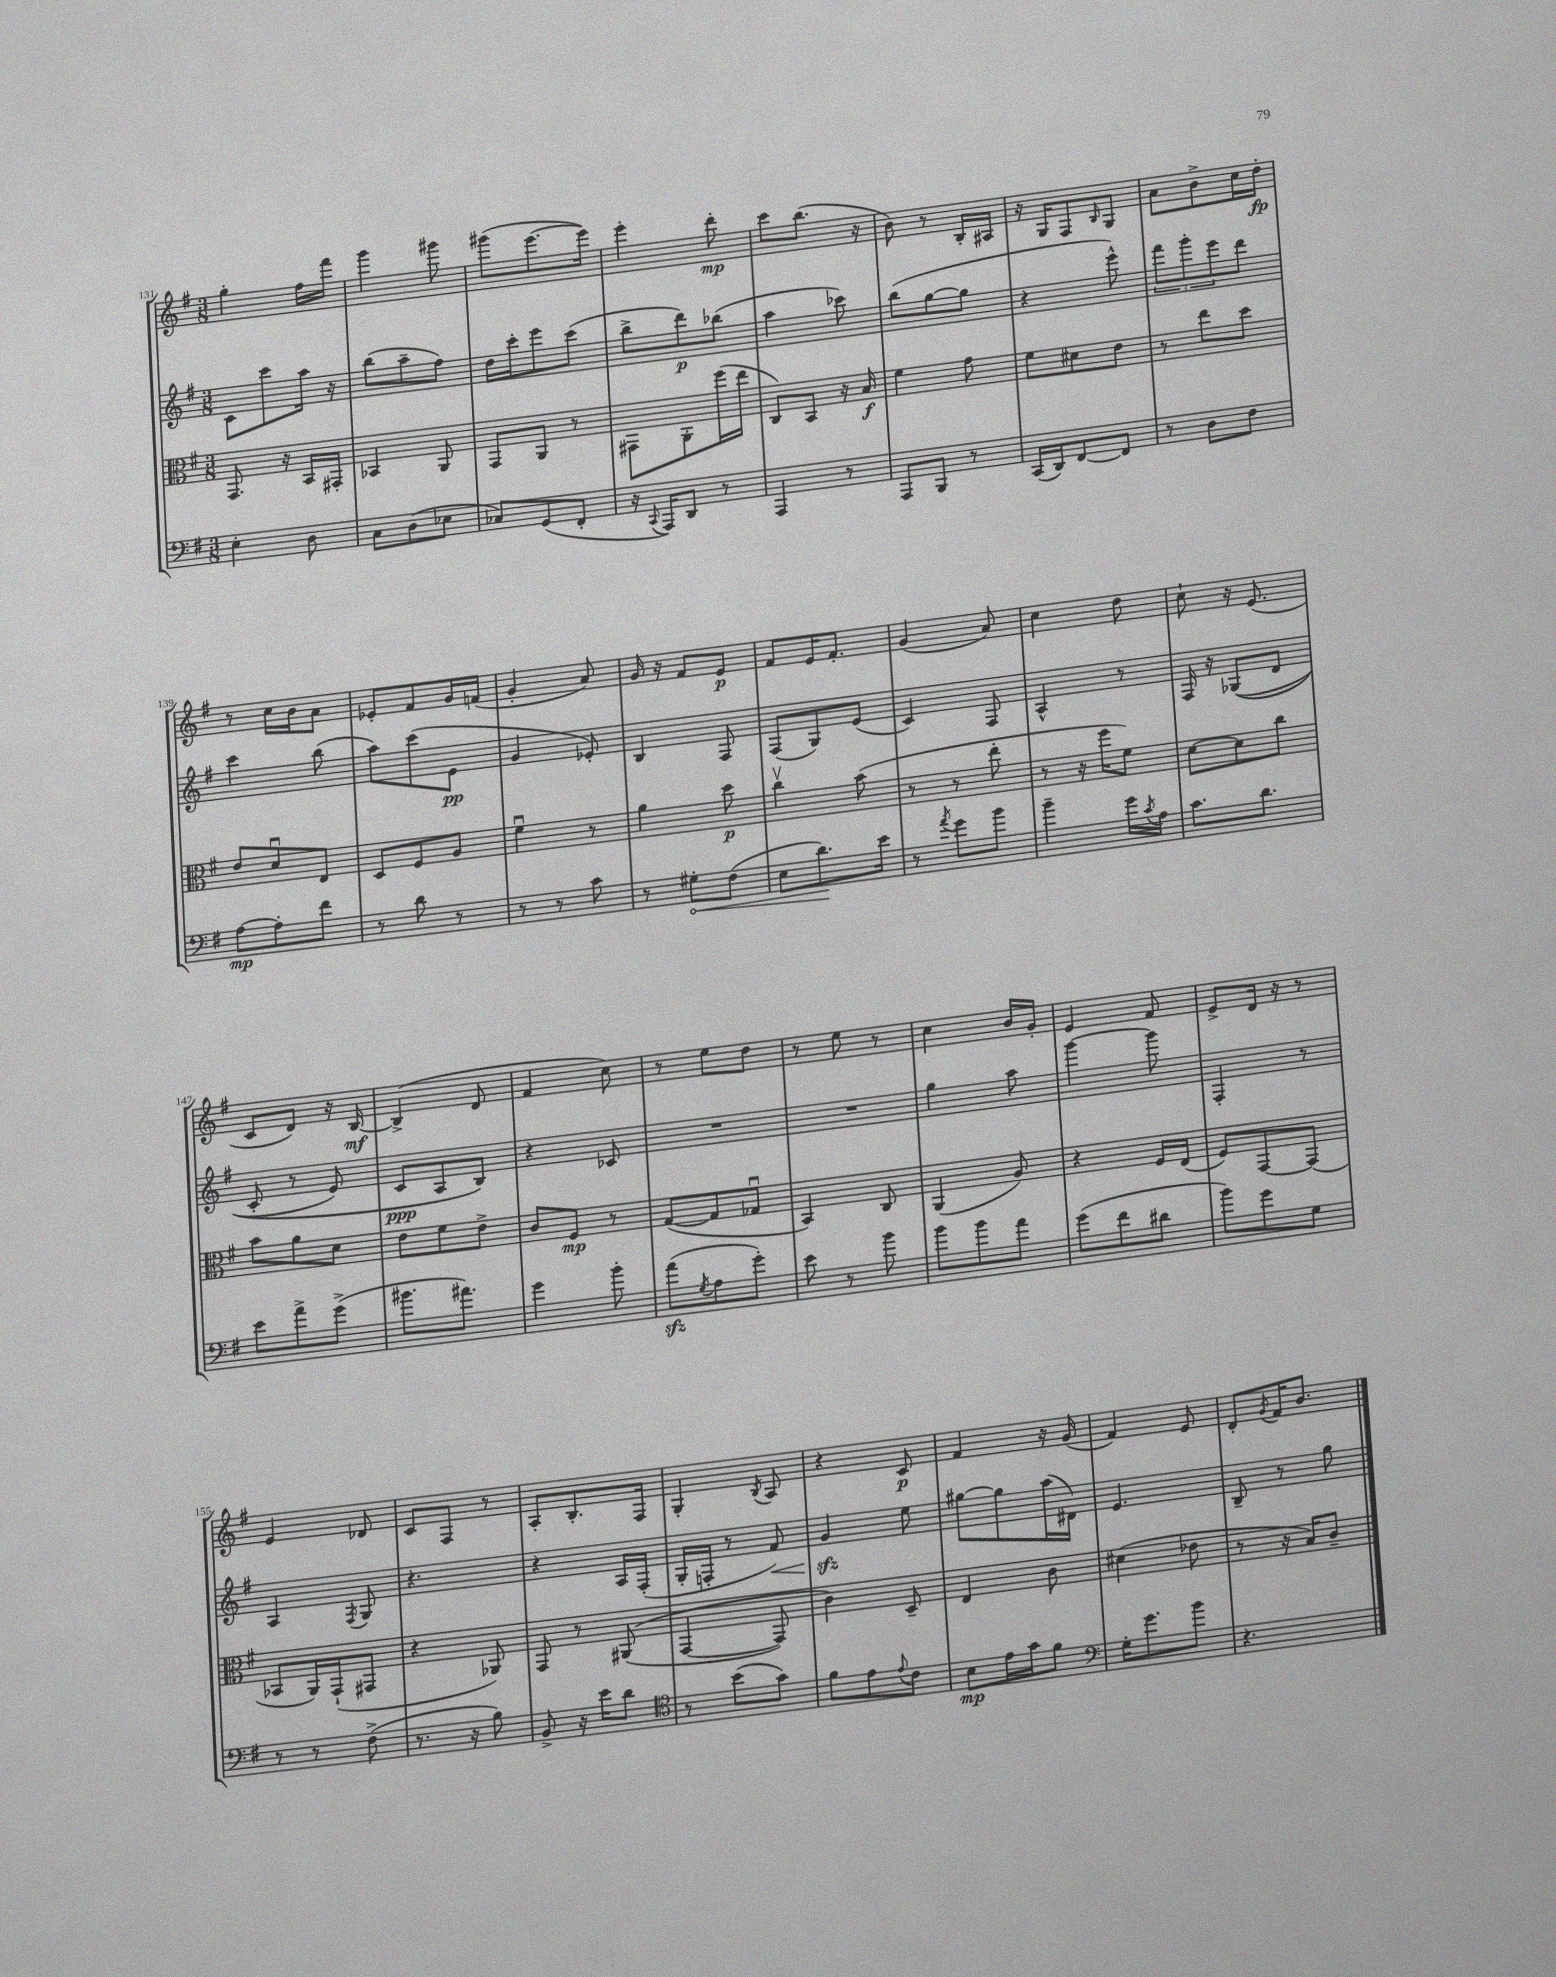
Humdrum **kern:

**kern	**dynam	**kern	**dynam	**kern	**dynam	**kern	**dynam
*part4	*part4	*part3	*part3	*part2	*part2	*part1	*part1
*staff4	*staff4	*staff3	*staff3	*staff2	*staff2	*staff1	*staff1
*clefF4	*	*clefC3	*	*clefG2	*	*clefG2	*
*k[f#]	*	*k[f#]	*	*k[f#]	*	*k[f#]	*
*M3/8	*	*M3/8	*	*M3/8	*	*M3/8	*
=131	=131	=131	=131	=131	=131	=131	=131
4E'\	.	8.GG/	.	8c\L	.	4gg'\	.
.	.	.	.	8ccc\	.	.	.
.	.	16r	.	.	.	.	.
8D\	.	16BB/LL	.	16aa\Jk	.	16ff#\LL	.
.	.	16GG#X'/JJ	.	16r	.	16fff#\JJ	.
=132	=132	=132	=132	=132	=132	=132	=132
8C\L	.	4BB-X/	.	(8bb\L	.	4ggg\	.
(8D\	.	.	.	8aa~\	.	.	.
8E-X\J	.	8AA/	.	8ff#\J)	.	8ggg#X\	.
=133	=133	=133	=133	=133	=133	=133	=133
8C-X/L)	.	8GG/L	.	16dd\LL	.	(8ggg#X\L	.
.	.	.	.	16ccc'\J	.	.	.
(8GG/	.	8AA/J	.	8eee\	.	[8.eee\	.
8FF#'/J	.	8r	.	(8ccc\J	.	.	.
.	.	.	.	.	.	16eee\Jk])	.
=134	=134	=134	=134	=134	=134	=134	=134
16r	.	8GG#X\L	.	8bb^\L	.	4eee'\	.
8qqCC/	.	.	.	.	.	.	.
16AAA/KL)	.	.	.	.	.	.	.
8DD/J	.	8AA'\	.	8ddd\)	p	.	.
8r	.	(16ff#\L	.	(8bb-X\J	.	8ddd'\	mp
.	.	16ee\JJ	.	.	.	.	.
=135	=135	=135	=135	=135	=135	=135	=135
4AAA/	.	8C/L)	.	4aa\	.	8ccc\L	.
.	.	8BB/J	.	.	.	(8.bb\J	.
8r	.	16r	.	8ccc-X\)	.	.	.
.	.	16B/	f	.	.	16r	.
=136	=136	=136	=136	=136	=136	=136	=136
8AAA/L	.	4f#\	.	(8bb\L	.	8b\)	.
8BBB/J	.	.	.	[8gg\	.	8r	.
8r	.	8g\	.	8gg\J]	.	16B'/LL	.
.	.	.	.	.	.	16A#X/JJ	.
=137	=137	=137	=137	=137	=137	=137	=137
(16CC/LL	.	8f#\L	.	4r	.	16r	.
16DD/J)	.	.	.	.	.	16G/KL	.
[8FF#/	.	8d#X\	.	.	.	8F#/	.
.	.	.	.	.	.	16qqB/	.
8FF#/J]	.	8e\J	.	8eee^^\)	.	8G/J	.
=138	=138	=138	=138	=138	=138	=138	=138
8r	.	8r	.	12fff#\L	.	8a\L	.
.	.	.	.	12ggg'\	.	.	.
8D\L	.	8ee\L	.	.	.	8b^\	.
.	.	.	.	12eee\	.	.	.
8F#\J	.	8dd\J	.	8ddd\J	.	16cc\L	.
.	.	.	.	.	.	16dd'\JJ	fp
!!LO:LB:g=z
=139	=139	=139	=139	=139	=139	=139	=139
[8A\L	mp	8e/L	.	4ccc\	.	8r	.
8A'\]	.	8du/	.	.	.	16cc\LL	.
.	.	.	.	.	.	16b\J	.
8f#\J	.	8E/J	.	(8bb\	.	8a\J	.
=140	=140	=140	=140	=140	=140	=140	=140
8r	.	8D/L	.	8aa\L)	.	8e-X'/L	.
8d\	.	8F#/	.	(8ccc\	.	8f#/	.
8r	.	8A/J	.	8e\J	pp	16g/L	.
.	.	.	.	.	.	(16fn/JJ	.
=141	=141	=141	=141	=141	=141	=141	=141
8r	.	4f#u\	.	4g/	.	4g'/	.
8r	.	.	.	.	.	.	.
8c\	.	8r	.	8e-X'/)	.	8a/)	.
=142	=142	=142	=142	=142	=142	=142	=142
8r	.	4a\	.	4B/	.	16g/	.
.	.	.	.	.	.	16r	.
!	!LO:HP:b	!	!	!	!	!	!
8G#X'\L	<	.	.	.	.	8f#/L	.
(8F#\J	.	8dd\	p	8F#/	.	8e/J	p
=143	=143	=143	=143	=143	=143	=143	=143
8E\L	.	4ccv\	.	(8F#/L	.	8f#/L	.
8.d\)	.	.	.	8G/)	.	16e/K	.
.	.	.	.	.	.	8.f#'/J	.
.	.	(8b\	.	(8e/J	.	.	.
16e\Jk	[	.	.	.	.	.	.
=144	=144	=144	=144	=144	=144	=144	=144
8r	.	8r	.	4c/)	.	(4g/	.
8qa/	.	.	.	.	.	.	.
8g\L	.	8r	.	.	.	.	.
8b\J	.	8ee'\	.	8F#/	.	8a/)	.
=145	=145	=145	=145	=145	=145	=145	=145
4b~\	.	8r	.	4A^^/	.	4cc\	.
.	.	16r	.	.	.	.	.
.	.	16ff#\KL	.	.	.	.	.
16g\LL	.	8f#\J)	.	8r	.	8dd\	.
8qc/	.	.	.	.	.	.	.
16A\JJ	.	.	.	.	.	.	.
=146	=146	=146	=146	=146	=146	=146	=146
8.c\L	.	[8d\L	.	16F#/	.	8cc`\	.
.	.	.	.	16r	.	.	.
.	.	8d\]	.	((8G-X/L	.	16r	.
8.d\J	.	.	.	.	.	(8.e/	.
.	.	8cc\J	.	8d/J	.	.	.
!!LO:LB:g=z
=147	=147	=147	=147	=147	=147	=147	=147
8e\L	.	8b\L	.	8c'/	.	8c/L	.
8a^\	.	8a\	.	8r	.	8d/J)	.
(8g^\J	.	8d\J	.	8e/)	.	16r	.
.	.	.	.	.	.	[16B/	mf
=148	=148	=148	=148	=148	=148	=148	=148
8.b#X\L	.	8e\L	.	8c/L	ppp	(4B^/]	.
.	.	8f#\	.	8A/	.	.	.
8.a#X\J)	.	.	.	.	.	.	.
.	.	8e^\J	.	8B/J)	.	8d/	.
=149	=149	=149	=149	=149	=149	=149	=149
4g\	.	8c/L	.	4r	.	4f#/	.
.	.	8F#/J	mp	.	.	.	.
8b'\	.	8r	.	8c-X/	.	8cc\)	.
=150	=150	=150	=150	=150	=150	=150	=150
(8azz\L	.	([8G/L	.	4.r	.	8r	.
8qG/	.	.	.	.	.	.	.
8A\	.	8G/]	.	.	.	8ee\L	.
8g'\J)	.	8G-Xu/J	.	.	.	8dd\J	.
=151	=151	=151	=151	=151	=151	=151	=151
8e\	.	4BB/)	.	4.r	.	8r	.
8r	.	.	.	.	.	8ee\	.
8b\	.	8C/	.	.	.	8r	.
=152	=152	=152	=152	=152	=152	=152	=152
8b\L	.	(4AA/	.	4gg\	.	4cc\	.
8b\	.	.	.	.	.	.	.
8a\J	.	8A/)	.	8aa\	.	16b/LL	.
.	.	.	.	.	.	16g'/JJ	.
=153	=153	=153	=153	=153	=153	=153	=153
(8g\L	.	4r	.	[4ggg\	.	4e/	.
8f#\	.	.	.	.	.	.	.
8d#X\J	.	16F#/LL	.	8ggg\]	.	8f#/	.
.	.	(16E/JJ	.	.	.	.	.
=154	=154	=154	=154	=154	=154	=154	=154
8b\L)	.	8F#/L)	.	4F#'/	.	8e^/L	.
8g\	.	[8GG/	.	.	.	16d/Jk	.
.	.	.	.	.	.	16r	.
8G\J	.	(8GG/J]	.	8r	.	8r	.
!!LO:LB:g=z
=155	=155	=155	=155	=155	=155	=155	=155
8r	.	8BB-X/L	.	4A/	.	4e/	.
8r	.	16AA/L)	.	.	.	.	.
.	.	(16GG`/J	.	.	.	.	.
.	.	.	.	8qF#/	.	.	.
(8F#^\	.	8GG#X/J	.	8G/	.	8d-X/	.
=156	=156	=156	=156	=156	=156	=156	=156
8.r	.	4r	.	4.r	.	8c/L	.
.	.	.	.	.	.	8F#/J	.
16r	.	.	.	.	.	.	.
8B\)	.	8AA-X/)	.	.	.	8r	.
=157	=157	=157	=157	=157	=157	=157	=157
8BB^/	.	8GG/	.	4r	.	8A'/L	.
16r	.	8r	.	.	.	8.B'/	.
16e\KL	.	.	.	.	.	.	.
8d\J	.	((8AA#X/	.	16A/LL	.	.	.
.	.	.	.	(16F#'/JJ	.	16F#/Jk	.
=158	=158	=158	=158	=158	=158	=158	=158
*clefC4	*	*	*	*	*	*	*
8r	.	[4GG/	.	16G'/LL	.	4G'/	.
.	.	.	.	16Fn'/JJ	.	.	.
(8b\L	.	.	.	8r	.	.	.
.	.	.	.	.	.	8qB/	.
!	!	!	!	!	!LO:HP:b	!	!
8g\J)	.	8GG/])	.	8f#/)	<	8A/	.
=159	=159	=159	=159	=159	=159	=159	=159
8f#\L	.	4c\)	.	4gzz/	.	4r	.
8e\	.	.	.	.	.	.	.
8qqe/	.	.	.	.	.	.	.
8c\J	.	8D~/	.	8ee\	[	8c/	p
=160	=160	=160	=160	=160	=160	=160	=160
8B\L	mp	4E/	.	[8gg#X\L	.	4f#/	.
16e\L	.	.	.	8gg#\]	.	.	.
16g\J	.	.	.	.	.	.	.
8f#\J	.	8c\	.	(16aa\L	.	16r	.
.	.	.	.	16d#X\JJ)	.	(16g/	.
=161	=161	=161	=161	=161	=161	=161	=161
*clefF4	*	*	*	*	*	*	*
16G'\KL	.	(4d#X\	.	4.e/	.	4f#/)	.
8.g\	.	.	.	.	.	.	.
8b\J	.	8e-X\	.	.	.	8e/	.
=162	=162	=162	=162	=162	=162	=162	=162
4.r	.	8r	.	8B~/	.	8d'/L	.
.	.	.	.	.	.	8qg/	.
.	.	16r	.	8r	.	16f#/K	.
.	.	16B/KL)	.	.	.	8.b/J	.
.	.	8c~/J	.	8gg\	.	.	.
==	==	==	==	==	==	==	==
*-	*-	*-	*-	*-	*-	*-	*-
